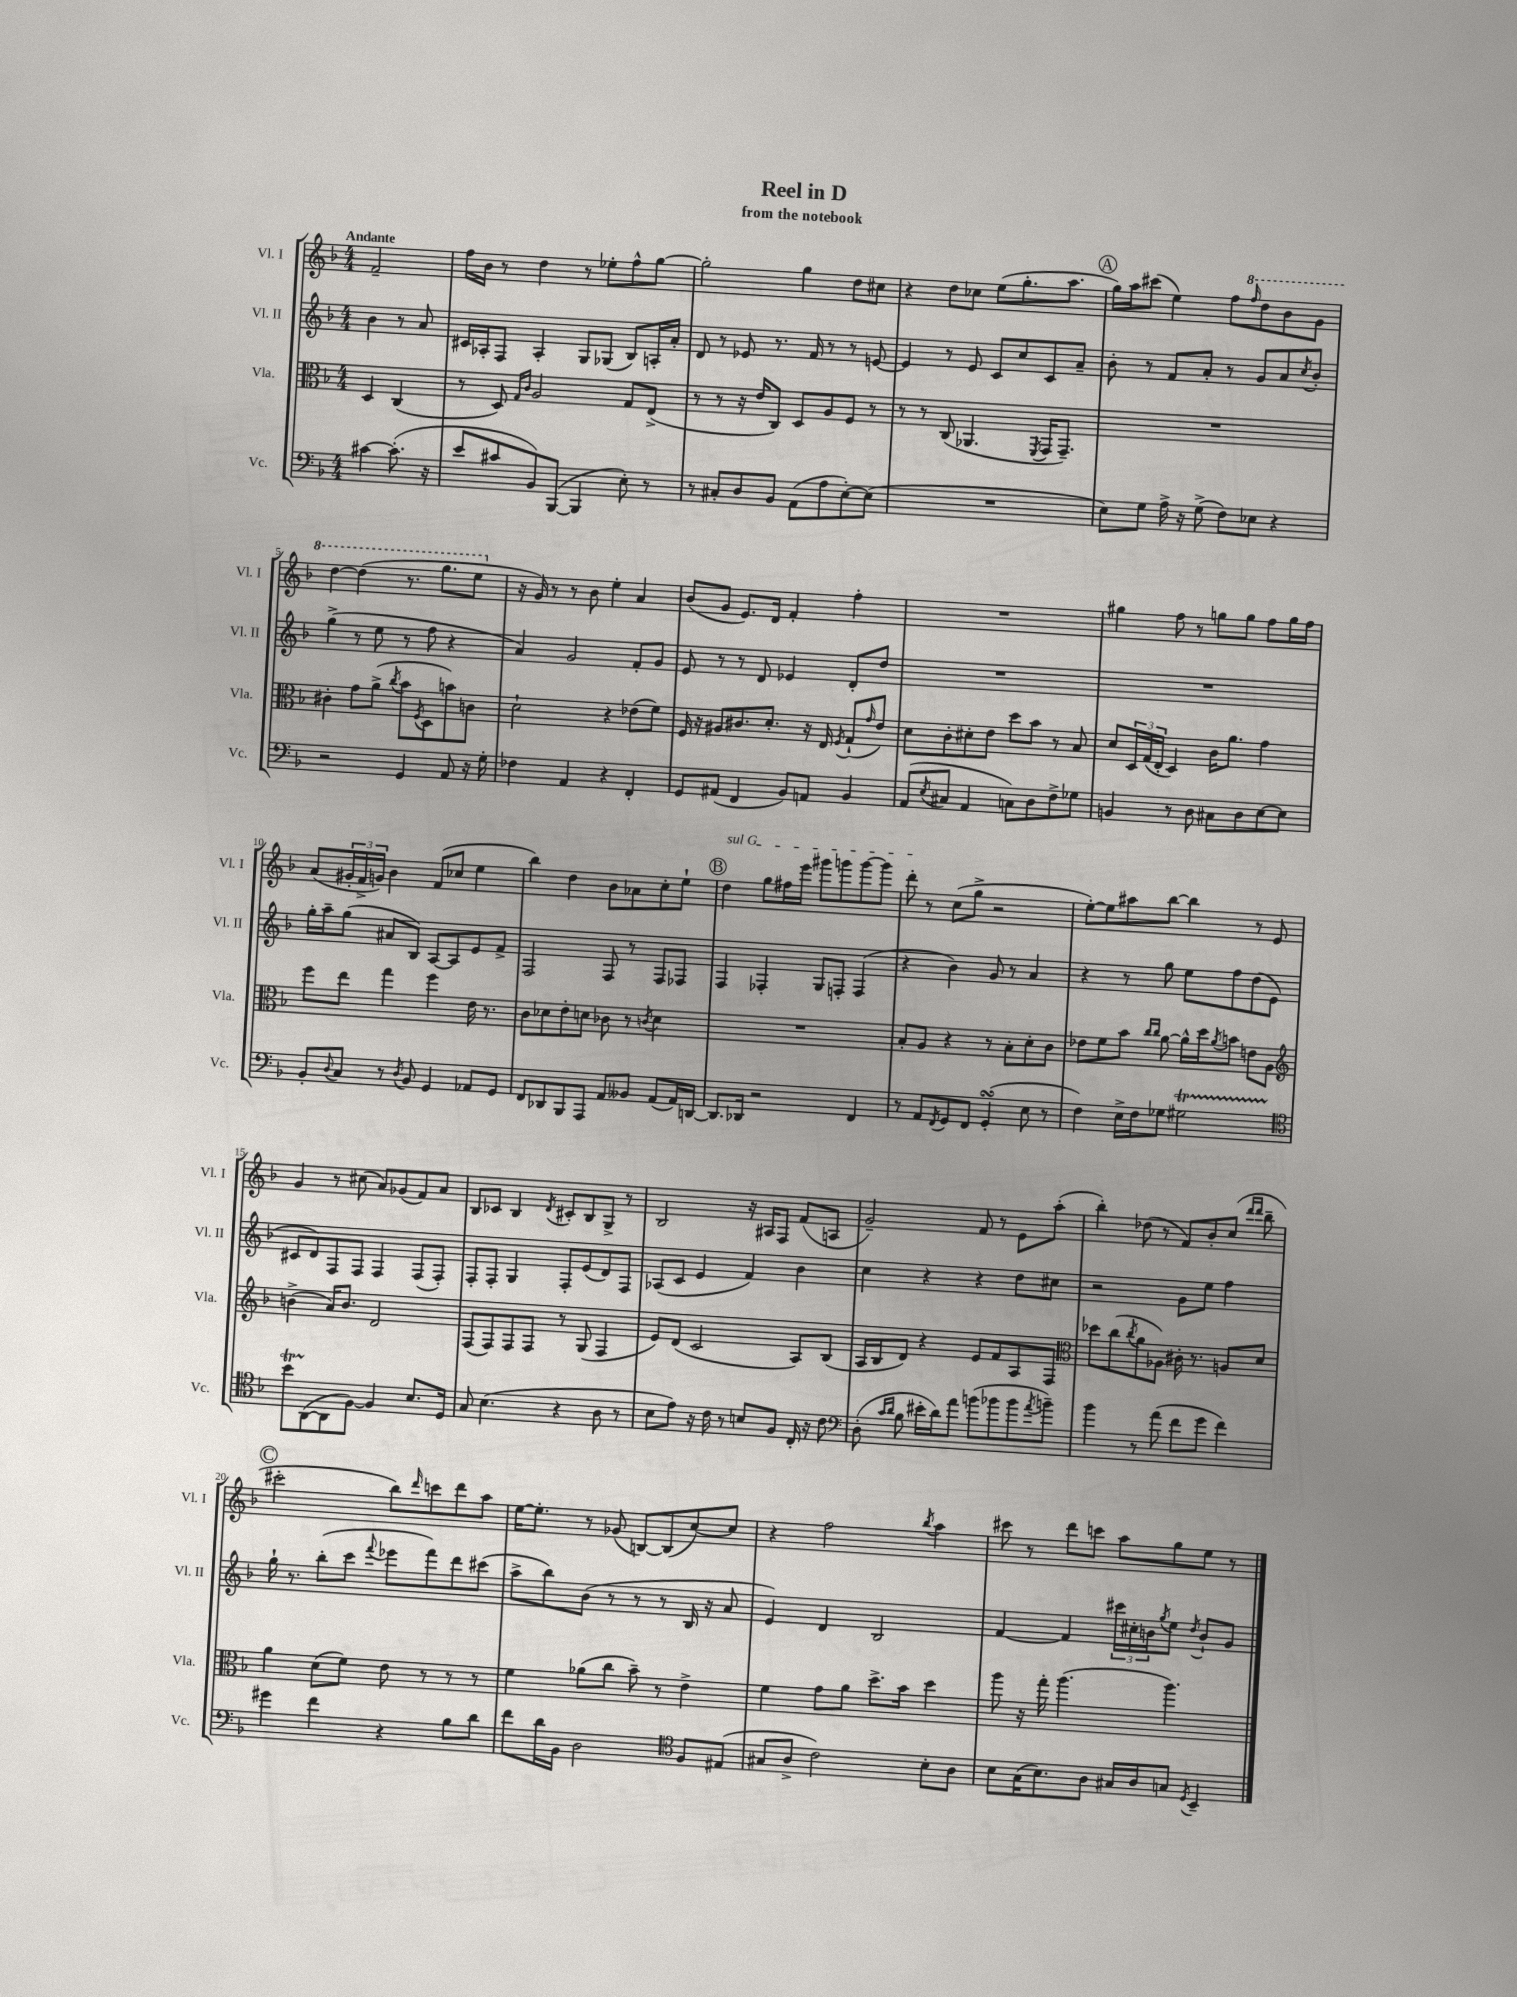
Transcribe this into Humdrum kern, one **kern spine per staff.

**kern	**kern	**kern	**kern
*staff4	*staff3	*staff2	*staff1
*clefF4	*clefC3	*clefG2	*clefG2
*k[b-]	*k[b-]	*k[b-]	*k[b-]
*M4/4	*M4/4	*M4/4	*M4/4
[4c#	4D	4b-	2f~
(8.c#']	(4C	8r	.
.	.	8a	.
16r	.	.	.
=	=	=	=
8e	8r	16c#	16ff
.	.	16A-'	16b-
8c#	8D)	8F	8r
.	16qqG	.	.
.	16qqc	.	.
8BB-)	2A	4A-'	4dd
([8BBB-	.	.	.
4BBB-]	.	8G	8r
.	.	(8G-	8ee-'
8E')	8G	8B-)	8ff^^
8r	(8E^	16A'	[8gg
.	.	16a'	.
=	=	=	=
8r	8r	8d	2gg']
8C#'	8r	8r	.
8D	16r	8e-	.
.	16e	.	.
8BB-	8C)	8.r	.
(8AA	8D	.	4gg
.	.	16f	.
8A	8A	8r	.
[8E')	8F	8r	8dd
(8E]	8r	[8e	8cc#
=	=	=	=
1r	8r	4e]	4r
.	8r	.	.
.	(8C	8r	8dd
.	4.AA-	8e	8cc-
.	.	8c	(8ee
.	.	8cc	8.gg'
.	8qFF	.	.
.	16GG	8c	.
.	8.GG~)	.	8.aa
.	.	8a~	.
=	=	=	=
8E)	1r	8b-'	16gg)
.	.	.	16aa
8G	.	8r	(8ccc#
16A^	.	8f	4ee)
16r	.	.	.
(8G^	.	8a'	.
8F)	.	8r	8ff
.	.	.	16qqfff
8E-	.	8g	8ddd
4r	.	8a	8bb-
.	.	8qcc	.
.	.	8b-'	8gg
=	=	=	=
2r	4c#'	(4gg^	[4ddd
.	8g	8r	(4ddd]
.	(8a^	8ee	.
.	8qcc	.	.
4GG	8b-	8r	8.r
.	8qF	.	.
.	8D	8ff	.
.	.	.	8.ggg
8AA	8b)	4r	.
16r	8c	.	8eee
16G'	.	.	.
=	=	=	=
4F-	2d`	4a)	16r
.	.	.	16g)
.	.	.	8r
4AA	.	2g	8r
.	.	.	8b-
4r	4r	.	4ee'
4FF'	(8e-	8f'	4a
.	8f)	8g	.
=	=	=	=
8GG	16F	8e	(8b-
.	16r	.	.
(8AA#	8A#	8r	8g
4FF	8.c#	8r	8.e)
.	.	8d	.
.	8.d'	.	16d
8BB-)	.	4e-	4f'
8AA	16r	.	.
.	16E	.	.
.	8qF	.	.
4BB-	(8G`	8d'	4ff'
.	16qqg	.	.
.	8e)	8dd	.
=	=	=	=
(8AA	8d	1r	1r
8qE	.	.	.
8C#	8c'	.	.
4AA	8d#'	.	.
.	8e	.	.
8C)	8dd	.	.
8D	8b-	.	.
8F^	8r	.	.
8G-	8B-	.	.
=	=	=	=
4BB	8d	1r	4gg#
.	24D	.	.
.	(24G	.	.
.	24E'	.	.
8r	4D)	.	8ff
8D	.	.	8r
8C#	16c	.	8gg
.	8.a	.	.
8D	.	.	8gg
[8E	4g	.	8ff
8E]	.	.	16gg
.	.	.	16ff
=	=	=	=
8BB-'	8ff	16gg'	(8a
.	.	16aa~	.
8qqD	.	.	.
8C	8ee	(8gg	24g#'
.	.	.	24f^
.	.	.	24g)
8r	4gg	8a#	4b-
8qD	.	.	.
8BB-	.	8B-)	.
4GG	4ff	[8A	(8f
.	.	8A]	8cc-
8AA-	16e	8e	4ee
.	8.r	.	.
8GG	.	8f^	.
=	=	=	=
8FF	8c	2F	4bb-)
8DD-	8d-	.	.
8BBB-	8e'	.	4dd
8AAA	8d	.	.
8AA	8c-	8F	8b-
8BB--	8r	8r	8a-
.	8qc	.	.
(8AA	4d	8F	8cc'
16AA)	.	8F-	8ee`
[16DD	.	.	.
=	=	=	=
8.DD]	1r	4F	4dd
16DD-	.	.	.
2r	.	4F-'	8gg
.	.	.	16ff#
.	.	.	16eee
.	.	8G	8ggg#
.	.	8F'	8ggg
4FF	.	(4F	[8ggg
.	.	.	8ggg]
=	=	=	=
8r	8B-'	4r	8ddd'
8AA	8A	.	8r
8qFF	.	.	.
8GG	4r	4b-)	(8cc
8FF	.	.	8gg^
(4GG'	8r	8g	2r
.	8B-'	8r	.
8E	8d'	4a	.
8r	8c	.	.
=	=	=	=
4F)	8e-	4r	[8ee')
.	8f	.	8ee]
16E^	8b-	8r	8aa#
16F	.	.	.
.	16qqcc	.	.
.	16qqcc	.	.
8G-	[8a	8gg	[8bb-
2G#	16a^^]	8ee	4bb-]
.	16dd	.	.
.	8qa	.	.
.	8b	8ff	.
.	8e	(8dd	8r
.	8A	8e	8e
=	=	=	=
*clefC4	*clefG2	*	*
8b-	(4b^	8c#	4g
([8AA	.	8d)	.
8AA]	16a)	8F	8r
.	8.b	.	.
[8F)	.	8F	(8cc#
4F]	2d	4F	8a)
.	.	.	(8g-
8.B-	.	(8F	8f)
.	.	8F')	8a
16D	.	.	.
=	=	=	=
8G	(8F	8F'	8B-
(4.B-	8F)	8F'	8c-
.	8F	4G	4B-
.	8F	.	.
.	.	.	8qd
4r	8r	8F'	8c#'
.	(8G	(8e	8B-
8A	4F	8d)	8G^
8r	.	8F	8r
=	=	=	=
8B-	8e)	(8A-	2B-
8e)	(8d	8c	.
16r	2c	4e	.
16c	.	.	.
8r	.	.	.
8B	.	4f)	16r
.	.	.	16A#
8F	.	.	8F
16C'	8A)	4b-	(8f
16r	.	.	.
8c	(8B-	.	8A
=	=	=	=
*clefF4	*	*	*
(8D'	16A	4cc	2g~)
.	16B-	.	.
16qqc	.	.	.
16qqd	.	.	.
8B-	8d)	.	.
16e#'	4r	4r	.
16d)	.	.	.
8a	.	.	.
(8b	8e	4r	8f
8b-	8f	.	8r
8b-	8A	8dd	8e
8qa	.	.	.
8b~)	8F	8cc#	(8aa'
=	=	=	=
*	*clefC3	*	*
4b-	8dd-	2r	4bb-')
.	(8cc	.	.
.	8qcc	.	.
8r	8a	.	(8dd-
(8a	8A-)	.	8r
8f	16c#'	8g	8f)
.	8.r	.	.
8g	.	8ee	8b-'
4f)	8A	4ff	(8cc
.	.	.	16qqddd
.	.	.	16qqddd
.	8d	.	8bb-~
=	=	=	=
4g#	4a	16gg`	2ccc#'
.	.	8.r	.
4f	(8d	(8bb-'	.
.	8f)	8ccc	.
.	.	8qqfff	.
4r	8e	8eee-	8bb-)
.	.	.	16qqddd
.	8r	8fff)	8ccc
8B-	8r	8ddd	8ddd
8d	8r	(8ccc#	8aa
=	=	=	=
8f	4f	8aa^	[16ee
.	.	.	8.ee']
16d	.	8bb-)	.
16BB-	.	.	.
2D	(8a-	(8b-	8r
.	8cc	8r	(8g-
.	8b-~)	8r	[8B)
.	8r	8r	(8B]
*clefC4	*	*	*
8F	4e^	16B-	[8cc)
.	.	16r	.
(8E#	.	8a	8cc]
=	=	=	=
8G#	4f	4e)	4r
8A^	.	.	.
2c)	8g	4d	2ff
.	8a	.	.
.	8.dd^	2B-	.
.	16b-	.	.
.	.	.	8qbb-
8B-'	4dd	.	4aa
8A	.	.	.
=	=	=	=
8B-	8aa	[4f	8ccc#
(16G	16r	.	8r
8.B-)	16gg'	.	.
.	(4.aa	4f]	8ddd
8A	.	.	8ccc
16G#	.	24ccc#	8aa
.	.	24cc#'	.
16A	.	.	.
.	.	24b	.
.	.	8qgg	.
8G	4.aa)	8ee	8gg
8qD	.	8qdd	.
4BB-~	.	8b`	8ee
.	.	8g	8r
==	==	==	==
*-	*-	*-	*-
